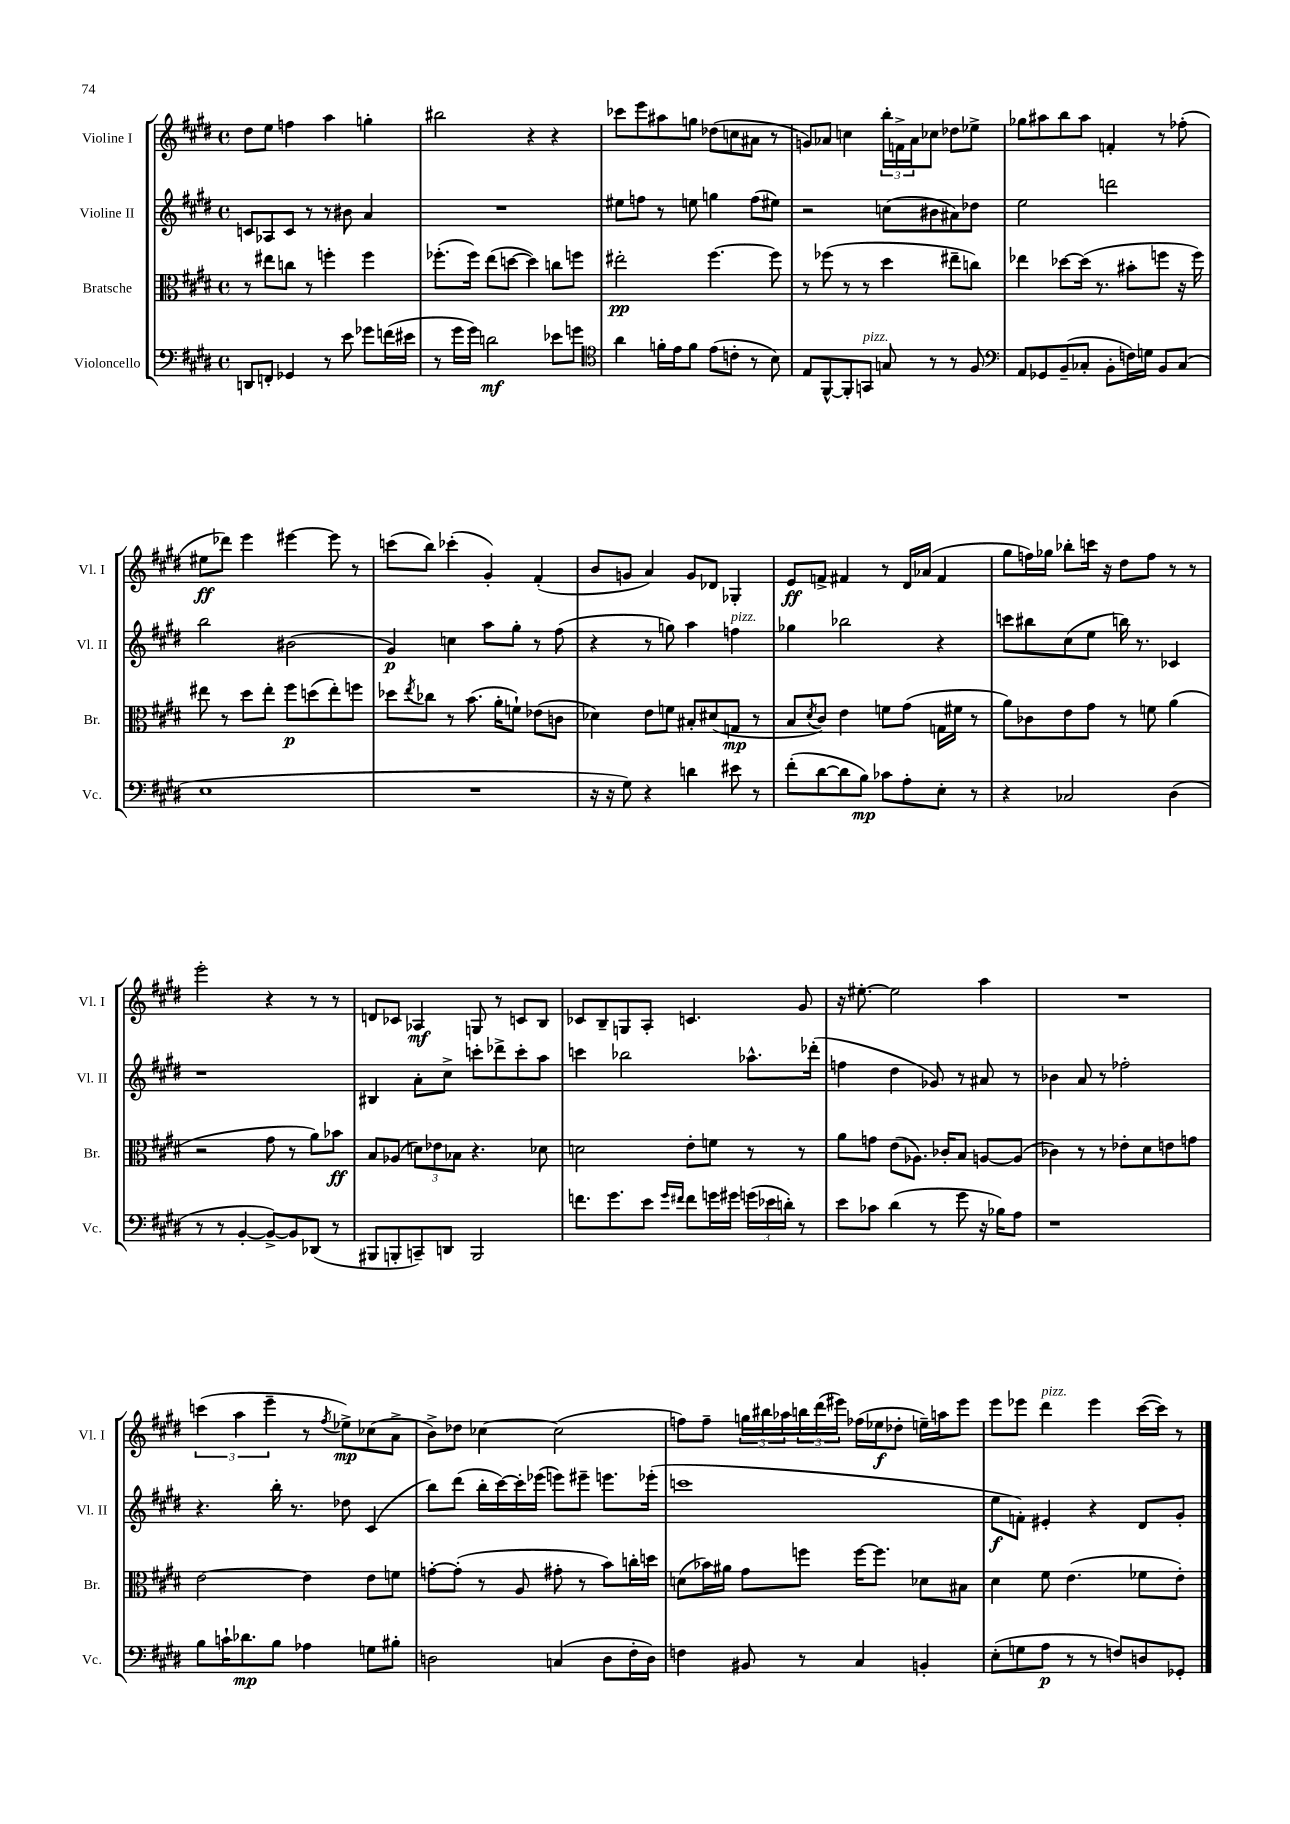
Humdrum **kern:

**kern	**dynam	**kern	**dynam	**kern	**dynam	**kern	**dynam
*part4	*part4	*part3	*part3	*part2	*part2	*part1	*part1
*staff4	*staff4	*staff3	*staff3	*staff2	*staff2	*staff1	*staff1
*I"Violoncello	*	*I"Bratsche	*	*I"Violine II	*	*I"Violine I	*
*I'Vc.	*	*I'Br.	*	*I'Vl. II	*	*I'Vl. I	*
*clefF4	*	*clefC3	*	*clefG2	*	*clefG2	*
*k[f#c#g#d#]	*	*k[f#c#g#d#]	*	*k[f#c#g#d#]	*	*k[f#c#g#d#]	*
*M4/4	*	*M4/4	*	*M4/4	*	*M4/4	*
*met(c)	*	*met(c)	*	*met(c)	*	*met(c)	*
=101	=101	=101	=101	=101	=101	=101	=101
8DDn/L	.	8r	.	8cn/L	.	8dd#\L	.
8FFn'/J	.	8ee#X\L	.	8A-X/	.	8ee\J	.
4GG-X/	.	8ccn\J	.	8c/J	.	4ffn\	.
.	.	8r	.	8r	.	.	.
8r	.	4ffn'\	.	8r	.	4aa\	.
8e\	.	.	.	8b#X\	.	.	.
8g-X\L	.	4ff\	.	4a/	.	4ggn'\	.
(16fn\L	.	.	.	.	.	.	.
16e#X\JJ	.	.	.	.	.	.	.
=102	=102	=102	=102	=102	=102	=102	=102
8r	.	(8.ff-X'\L	.	1r	.	2bb#X\	.
16g#\LL	.	.	.	.	.	.	.
16g#\JJ)	.	16ff-\Jk)	.	.	.	.	.
2dn\	mf	(8ee\L	.	.	.	.	.
.	.	[8ddn\J	.	.	.	.	.
.	.	4dd\])	.	.	.	4r	.
8e-X\L	.	8ccn\L	.	.	.	4r	.
8gn\J	.	8ffn\J	.	.	.	.	.
=103	=103	=103	=103	=103	=103	=103	=103
*clefC4	*	*	*	*	*	*	*
4a\	.	2ee#X'\	pp	8ee#X\L	.	8ccc-X\L	.
.	.	.	.	8ffn\J	.	8eee\	.
16fn'\LL	.	.	.	8r	.	8aa#X\	.
16e\J	.	.	.	.	.	.	.
8f\J	.	.	.	8een\	.	8ggn\J	.
(8e\L	.	[4.ff#\	.	4ggn\	.	(8dd-X\L	.
8cn'\J	.	.	.	.	.	8ccn\	.
8r	.	.	.	(8ff\L	.	8a#X\J	.
8B\)	.	8ff#\]	.	8ee#X\J)	.	8r	.
=104	=104	=104	=104	=104	=104	=104	=104
8E/L	.	8r	.	2r	.	8gn/L)	.
[8FF#^^/	.	(8ff-X\	.	.	.	8a-X/J	.
8FF#'/]	.	8r	.	.	.	4ccn\	.
!LO:TX:a:i:t=pizz.	!	!	!	!	!	!	!
8GGn/J	.	8r	.	.	.	.	.
8Gn/	.	4dd#\	.	(8ccn\L	.	24bb'\LL	.
.	.	.	.	.	.	24fn^\	.
.	.	.	.	.	.	24a-\J	.
8r	.	.	.	8b#X\	.	8cc-X\J	.
8r	.	8ee#X~\L	.	8a#X\)	.	8dd-X\L	.
8F#/	.	8ccn\J)	.	8dd-X\J	.	8ee-X^\J	.
=105	=105	=105	=105	=105	=105	=105	=105
*clefF4	*	*	*	*	*	*	*
8AA/L	.	4ee-X\	.	2ee\	.	8gg-X\L	.
8GG-X/	.	.	.	.	.	8aa#X\	.
(8BB~/	.	[8dd-X\L	.	.	.	8bb\	.
8C-X'/J	.	(16dd-\Jk]	.	.	.	8aa#\J	.
.	.	8.r	.	.	.	.	.
8BB'\L	.	.	.	2dddn\	.	4fn'/	.
16Fn\L)	.	8b#X'\L	.	.	.	.	.
16Gn\JJ	.	.	.	.	.	.	.
8BB/L	.	8ffn\J	.	.	.	8r	.
(8C-/J	.	16r	.	.	.	(8ff-X'\	.
.	.	16ff\)	.	.	.	.	.
!!LO:LB:g=z
=106	=106	=106	=106	=106	=106	=106	=106
1E	.	8ee#X\	.	2bb\	.	8ee#X\L	ff
.	.	8r	.	.	.	8ddd-X\J)	.
.	.	8dd#\L	.	.	.	4eee\	.
.	.	8ee#'\J	.	.	.	.	.
.	.	8ff#\L	p	(2b#X\	.	[4eee#X\	.
.	.	(8ddn\	.	.	.	.	.
.	.	8ee#'\)	.	.	.	8eee#\]	.
.	.	8ffn\J	.	.	.	8r	.
=107	=107	=107	=107	=107	=107	=107	=107
1r	.	8dd-X\L	.	4g#/)	p	(8cccn\L	.
.	.	8qee/	.	.	.	.	.
.	.	8cc-X\J	.	.	.	8bb\J)	.
.	.	8r	.	4ccn\	.	(4ccc-X'\	.
.	.	(8.b\	.	.	.	.	.
.	.	.	.	8aa\L	.	4g#'/)	.
.	.	16a'\KL	.	.	.	.	.
.	.	8fn`\J)	.	8gg#'\J	.	.	.
.	.	(8e-X\L	.	8r	.	(4f#'/	.
.	.	8cn\J	.	(8ff#\	.	.	.
=108	=108	=108	=108	=108	=108	=108	=108
16r	.	4d-X\)	.	4r	.	8b/L	.
16r	.	.	.	.	.	.	.
8G#\)	.	.	.	.	.	8gn/J	.
4r	.	8e\L	.	8r	.	4a/)	.
.	.	8fn\J	.	8ggn\)	.	.	.
4dn\	.	8B#X'/L	.	4aa\	.	8g/L	.
.	.	(8d#X/	.	.	.	8d-X/J	.
!	!	!	!	!LO:TX:a:i:t=pizz.	!	!	!
8e#X\	.	8Gn/J	mp	4ffn\	.	4G-X'/	.
8r	.	8r	.	.	.	.	.
=109	=109	=109	=109	=109	=109	=109	=109
(8f#'\L	.	8B/L	.	4gg-X\	.	8e/L	ff
.	.	8qd#/	.	.	.	.	.
[8d#\	.	8c#/J)	.	.	.	8fn^/J	.
8d#\]	.	4e\	.	2bb-X\	.	4f#X/	.
8B\J)	mp	.	.	.	.	.	.
8c-X\L	.	8fn\L	.	.	.	8r	.
8A'\	.	(8g#\J	.	.	.	16d#/LL	.
.	.	.	.	.	.	(16a-X/JJ	.
8E'\J	.	16Gn\LL	.	4r	.	4f#/	.
.	.	16f#X\JJ	.	.	.	.	.
8r	.	8r	.	.	.	.	.
=110	=110	=110	=110	=110	=110	=110	=110
4r	.	8a\L)	.	8cccn\L	.	8gg#\L	.
.	.	8c-X\	.	8bb#X\	.	16ffn\L)	.
.	.	.	.	.	.	16gg-X\JJ	.
2C-X/	.	8e\	.	(8cc#\	.	8bb-X'\L	.
.	.	8g#\J	.	8ee\J	.	16cccn\Jk	.
.	.	.	.	.	.	16r	.
.	.	8r	.	16bbn\)	.	8dd#\L	.
.	.	.	.	8.r	.	.	.
.	.	8fn\	.	.	.	8ff\J	.
(4D#\	.	(4a\	.	4c-X/	.	8r	.
.	.	.	.	.	.	8r	.
!!LO:LB:g=z
=111	=111	=111	=111	=111	=111	=111	=111
8r	.	2r	.	1r	.	2eee'\	.
8r	.	.	.	.	.	.	.
[4BB'/	.	.	.	.	.	.	.
8BB^/L_)	.	8g#\	.	.	.	4r	.
8BB/]	.	8r	.	.	.	.	.
(8DD-X/J	.	8a\L)	.	.	.	8r	.
8r	.	8b-X\J	ff	.	.	8r	.
=112	=112	=112	=112	=112	=112	=112	=112
8BBB#X/L	.	8B/L	.	4B#X/	.	8dn/L	.
8BBBn'/	.	(8A-X/J	.	.	.	8c-X/J	.
8CCn~/)	.	12dn\L)	.	8a'\L	.	4A-X/	mf
.	.	12e-X\	.	.	.	.	.
8DDn/J	.	.	.	8cc#^\J	.	.	.
.	.	12B-X\J	.	.	.	.	.
2BBB/	.	4.r	.	8cccn'\L	.	8Gn/	.
.	.	.	.	8ddd-X^\	.	8r	.
.	.	.	.	8ccc'\	.	8cn/L	.
.	.	8d-X\	.	8aa\J	.	8B/J	.
=113	=113	=113	=113	=113	=113	=113	=113
8.fn\L	.	2dn\	.	4cccn\	.	8c-X/L	.
.	.	.	.	.	.	8B~/	.
8.g#\	.	.	.	.	.	.	.
.	.	.	.	2bb-X\	.	8Gn/	.
8e\J	.	.	.	.	.	8A'/J	.
16qqg#/LL	.	.	.	.	.	.	.
16qqf#X/JJ	.	.	.	.	.	.	.
8f#\L	.	8e'\L	.	.	.	4.cn/	.
16gn\L	.	8fn\J	.	.	.	.	.
16g#X\JJ	.	.	.	.	.	.	.
(24gn\LL	.	8r	.	8.aa-X^^\L	.	.	.
24e-X\	.	.	.	.	.	.	.
24dn'\JJ)	.	.	.	.	.	.	.
8r	.	8r	.	.	.	8g#/	.
.	.	.	.	(16ddd-X'\Jk	.	.	.
=114	=114	=114	=114	=114	=114	=114	=114
8e\L	.	8a\L	.	4ffn\	.	16r	.
.	.	.	.	.	.	[8.ee#X'\	.
8c-X\J	.	8gn\J	.	.	.	.	.
(4d#\	.	(8e\L	.	4dd#\	.	2ee#\]	.
.	.	8.A-X\J)	.	.	.	.	.
8r	.	.	.	8g-X/)	.	.	.
.	.	16c-X'/KL	.	.	.	.	.
8g#\	.	8B/J	.	8r	.	.	.
16r	.	[8An/L	.	8a#X/	.	4aa\	.
16B-X\KL)	.	.	.	.	.	.	.
8A\J	.	(8A/J]	.	8r	.	.	.
=115	=115	=115	=115	=115	=115	=115	=115
1r	.	4c-X\)	.	4b-X\	.	1r	.
.	.	8r	.	8a/	.	.	.
.	.	8r	.	8r	.	.	.
.	.	8e-X'\L	.	2ff-X'\	.	.	.
.	.	8d#\	.	.	.	.	.
.	.	8en\	.	.	.	.	.
.	.	8gn\J	.	.	.	.	.
!!LO:LB:g=z
=116	=116	=116	=116	=116	=116	=116	=116
8B\L	.	[2e\	.	4.r	.	(6cccn\	.
16cn`\K	.	.	.	.	.	.	.
.	.	.	.	.	.	6aa\	.
8.d-X\	mp	.	.	.	.	.	.
.	.	.	.	.	.	6eee~\	.
8B\J	.	.	.	16bb'\	.	.	.
.	.	.	.	8.r	.	.	.
4A-X\	.	4e\]	.	.	.	8r	.
.	.	.	.	.	.	8qff#/	.
.	.	.	.	8dd-X\	.	8ee-X^\L)	mp
8Gn\L	.	8e\L	.	(4c#/	.	(8cc-X\	.
8B#X'\J	.	8fn\J	.	.	.	8a^\J	.
=117	=117	=117	=117	=117	=117	=117	=117
2Dn\	.	[8gn'\L	.	8bb\L)	.	8b^\L)	.
.	.	(8g'\J]	.	(8ddd#\J	.	8dd-X\J	.
.	.	8r	.	16bb'\LL	.	[4cc-X\	.
.	.	.	.	[16ccc#\)	.	.	.
.	.	8A/	.	16ccc#'\]	.	.	.
.	.	.	.	(16eee-X\JJ	.	.	.
(4Cn/	.	8g#X'\	.	8eeen\L)	.	(2cc-\]	.
.	.	8r	.	8eee#X~\J	.	.	.
8D\L	.	8b\L)	.	8.eeen\L	.	.	.
16F#'\L	.	16ccn'\L	.	.	.	.	.
16D\JJ)	.	16ddn\JJ	.	(16eee-X'\Jk	.	.	.
=118	=118	=118	=118	=118	=118	=118	=118
4Fn\	.	(8dn\L	.	1cccn	.	8ffn\L)	.
.	.	16b-X\L)	.	.	.	8ff~\J	.
.	.	16a#X\JJ	.	.	.	.	.
8BB#X/	.	8g#\L	.	.	.	24ggn\LL	.
.	.	.	.	.	.	24bb#X\	.
.	.	.	.	.	.	24aa-X\	.
8r	.	8ffn\J	.	.	.	24bbn\	.
.	.	.	.	.	.	(24ddd#\	.
.	.	.	.	.	.	24eee#X\JJ)	.
4C#/	.	[16ff\KL	.	.	.	(16ff-X\LL	.
.	.	8.ff\J]	.	.	.	16ee-X\J	f
.	.	.	.	.	.	8dd-X'\J	.
4BBn'/	.	8d-X\L	.	.	.	16een~\LL)	.
.	.	.	.	.	.	16aan\J	.
.	.	8B#X\J	.	.	.	8eee#\J	.
=119	=119	=119	=119	=119	=119	=119	=119
(8E'\L	.	4d#\	.	8ee\L	f	8eee\L	.
8Gn\	.	.	.	8fn'\J)	.	8eee-X\J	.
!	!	!	!	!	!	!LO:TX:a:i:t=pizz.	!
8A\J	p	8f#\	.	4e#X'/	.	4ddd#\	.
8r	.	(4.e\	.	.	.	.	.
8r	.	.	.	4r	.	4eee-\	.
8Fn/L)	.	.	.	.	.	.	.
8Dn/	.	8f-X\L	.	8d#/L	.	([16ccc#\LL	.
.	.	.	.	.	.	16ccc#\JJ])	.
8GG-X'/J	.	8e'\J)	.	8g#'/J	.	8r	.
==	==	==	==	==	==	==	==
*-	*-	*-	*-	*-	*-	*-	*-
